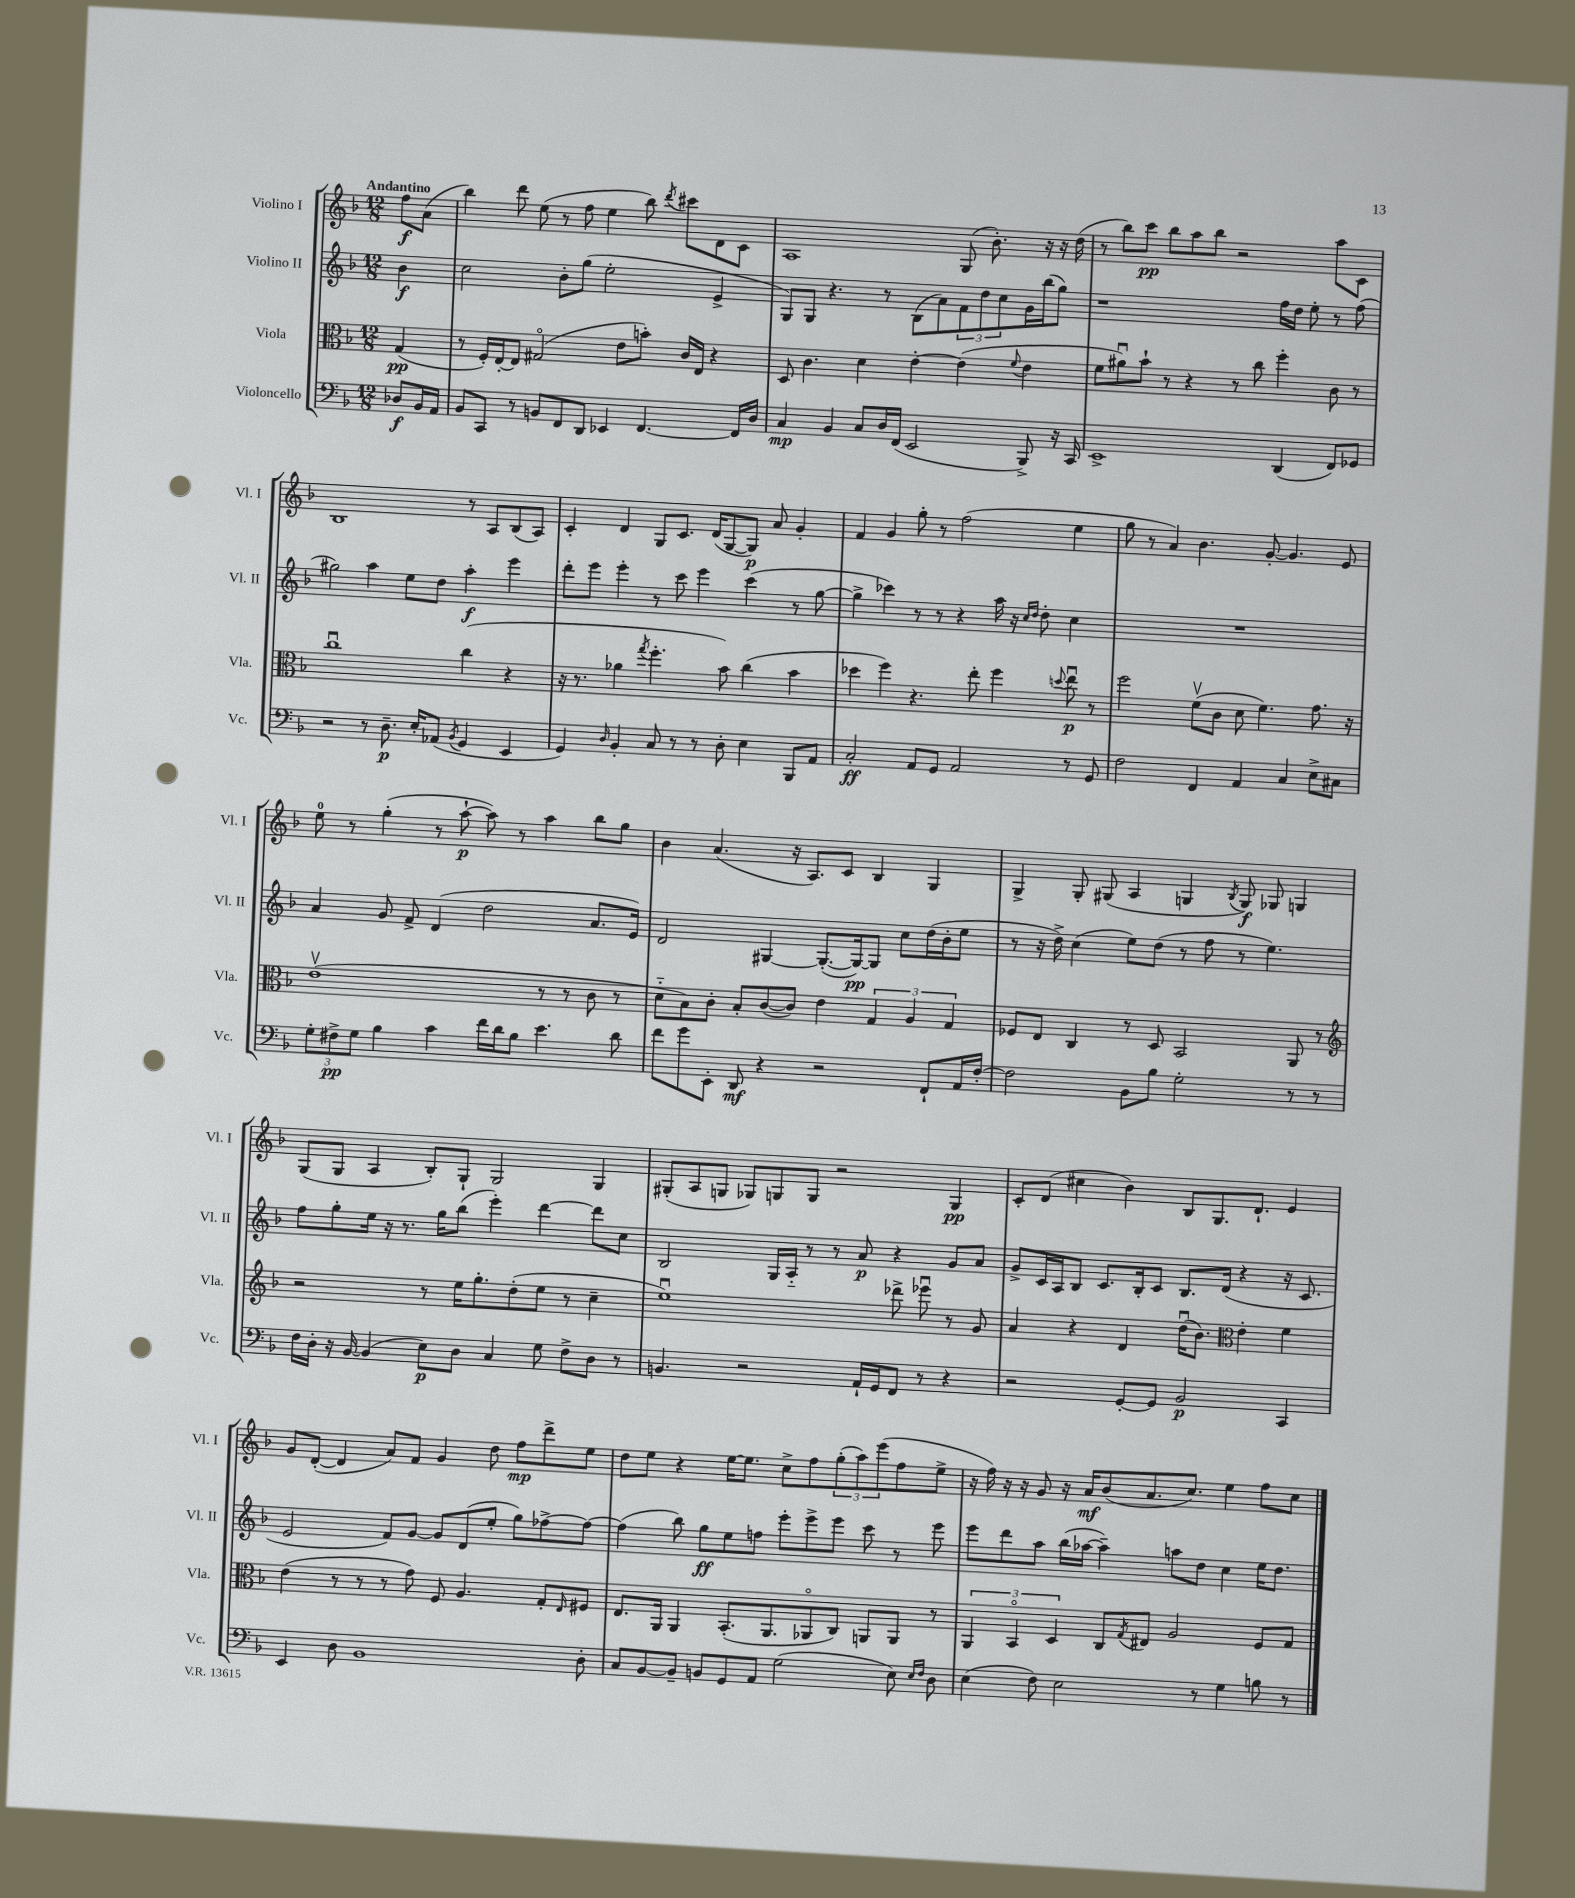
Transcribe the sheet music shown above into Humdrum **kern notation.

**kern	**dynam	**kern	**dynam	**kern	**dynam	**kern	**dynam
*part4	*part4	*part3	*part3	*part2	*part2	*part1	*part1
*staff4	*staff4	*staff3	*staff3	*staff2	*staff2	*staff1	*staff1
*I"Violoncello	*	*I"Viola	*	*I"Violino II	*	*I"Violino I	*
*I'Vc.	*	*I'Vla.	*	*I'Vl. II	*	*I'Vl. I	*
*clefF4	*	*clefC3	*	*clefG2	*	*clefG2	*
*k[b-]	*	*k[b-]	*	*k[b-]	*	*k[b-]	*
*M12/8	*	*M12/8	*	*M12/8	*	*M12/8	*
=	=	=	=	=	=	=	=
!	!	!	!	!	!	!LO:TX:a:B:t=Andantino	!
8D-X/L	f	(4G/	pp	4b-\	f	8ff\L	f
16BB-/L	.	.	.	.	.	(8a\J	.
16AA/JJ	.	.	.	.	.	.	.
=1	=1	=1	=1	=1	=1	=1	=1
8BB-/L	.	8r	.	2cc\	.	4bb-\)	.
8CC/J	.	16F'/LL)	.	.	.	.	.
.	.	[16E'/J	.	.	.	.	.
8r	.	8E/J]	.	.	.	8ddd\	.
8BBn/L	.	(2G#X/	.	.	.	(8ee\	.
8FF/	.	.	.	8b-'\L	.	8r	.
8DD/J	.	.	.	(8gg\J	.	8ff\	.
4EE-X/	.	.	.	2ee'\	.	4ee\	.
.	.	8e\L	.	.	.	.	.
[4.FF/	.	8bn'\J)	.	.	.	8bb-\)	.
.	.	.	.	.	.	8qddd/	.
.	.	16c/LL	.	.	.	8ccc#X\L	.
.	.	16E/JJ	.	.	.	.	.
.	.	4r	.	4e^/	.	8d\	.
16FF/LL]	.	.	.	.	.	8c\J	.
16D/JJ	.	.	.	.	.	.	.
=2	=2	=2	=2	=2	=2	=2	=2
4C/	mp	8D/	.	8G/L)	.	1A	.
.	.	4.c\	.	8G/J	.	.	.
4BB-/	.	.	.	4.r	.	.	.
8C/L	.	4d\	.	.	.	.	.
16D/L	.	.	.	8r	.	.	.
(16FF/JJ	.	.	.	.	.	.	.
2EE/	.	[4e'\	.	(8B-\L	.	.	.
.	.	.	.	8a\)	.	.	.
.	.	(4e\]	.	12f\	.	(8G/	.
.	.	.	.	12dd\	.	.	.
.	.	.	.	.	.	8.b-'\)	.
.	.	.	.	12cc\	.	.	.
.	.	8qqf/	.	.	.	.	.
8BBB-^/)	.	4e\	.	16g\L	.	.	.
.	.	.	.	(16bb-\J	.	16r	.
16r	.	.	.	8gg\J)	.	16r	.
16CC/	.	.	.	.	.	(16dd\	.
=3	=3	=3	=3	=3	=3	=3	=3
1EE^	.	8f\L	.	1r	.	8r	.
.	.	8a#Xu\)	.	.	.	8bb-\L)	.
.	.	8b-`\J	.	.	.	8ccc\J	pp
.	.	8r	.	.	.	8bb-\L	.
.	.	4r	.	.	.	8aa\	.
.	.	.	.	.	.	8bb-\J	.
.	.	8r	.	.	.	2r	.
.	.	8cc\	.	.	.	.	.
(4DD/	.	4ff'\	.	16ff\LL	.	.	.
.	.	.	.	16dd\JJ	.	.	.
.	.	.	.	8ee'\	.	.	.
8FF/L)	.	8c\	.	8r	.	8aa\L	.
8GG-X/J	.	8r	.	(8ff\	.	8c\J	.
!!LO:LB:g=z
=4	=4	=4	=4	=4	=4	=4	=4
2r	.	1ccu	.	2gg#X\)	.	1B-	.
8r	.	.	.	4aa\	.	.	.
8.D~\	p	.	.	.	.	.	.
.	.	.	.	8ee\L	.	.	.
16E'/KL	.	.	.	.	.	.	.
(8AA-X/J	.	.	.	8dd\J	.	.	.
8qBB-/	.	.	.	.	.	.	.
4GG/	.	(4cc\	.	4aa'\	f	8r	.
.	.	.	.	.	.	8A/L	.
4EE/	.	4r	.	4eee\	.	(8B-/	.
.	.	.	.	.	.	8A/J)	.
=5	=5	=5	=5	=5	=5	=5	=5
4GG/)	.	16r	.	8ddd'\L	.	4c'/	.
.	.	8.r	.	.	.	.	.
.	.	.	.	8eee\J	.	.	.
16qqD/	.	.	.	.	.	.	.
4BB-'/	.	4a-X\	.	4eee'\	.	4d/	.
.	.	8qgg/	.	.	.	.	.
8C/	.	4.ff'\	.	8r	.	8G/L	.
8r	.	.	.	8ccc\	.	8.c/J	.
8r	.	.	.	4eee\	.	.	.
.	.	.	.	.	.	(16d/KL	.
8D'\	.	8b-\)	.	.	.	[8G/	.
4E\	.	(4cc\	.	(4ccc\	.	8G/J])	p
.	.	.	.	.	.	8a/	.
8BBB-/L	.	4b-\	.	8r	.	4g'/	.
8AA/J	.	.	.	[8gg\	.	.	.
=6	=6	=6	=6	=6	=6	=6	=6
2C'/	ff	4dd-X\	.	4gg^\]	.	4f/	.
.	.	4ff\)	.	4ccc-X\)	.	4g/	.
8AA/L	.	4.r	.	8r	.	8gg'\	.
8GG/J	.	.	.	8r	.	8r	.
2AA/	.	.	.	4r	.	(2ff\	.
.	.	8ee'\	.	.	.	.	.
.	.	4ff\	.	16aa\	.	.	.
.	.	.	.	16r	.	.	.
.	.	.	.	16qqcc/LL	.	.	.
.	.	.	.	16qqdd/JJ	.	.	.
.	.	.	.	8dd'\	.	.	.
.	.	8qqddn/	.	.	.	.	.
8r	.	8eeu\	p	4cc\	.	4ee\	.
8GG/	.	8r	.	.	.	.	.
=7	=7	=7	=7	=7	=7	=7	=7
2F\	.	2ff\	.	1.r	.	8gg\	.
.	.	.	.	.	.	8r	.
.	.	.	.	.	.	4a/)	.
4FF/	.	(8fv\L	.	.	.	4.b-\	.
.	.	8c\J	.	.	.	.	.
4AA/	.	8d\	.	.	.	.	.
.	.	4.f\)	.	.	.	[8g'/	.
4C/	.	.	.	.	.	4.g/]	.
8E^\L	.	8.g\	.	.	.	.	.
8C#X\J	.	.	.	.	.	8e/	.
.	.	16r	.	.	.	.	.
!!LO:LB:g=z
=8	=8	=8	=8	=8	=8	=8	=8
12G'\L	.	(1ev	.	4a/	.	8ee\	.
12F#X^\	pp	.	.	.	.	.	.
.	.	.	.	.	.	8r	.
12G\J	.	.	.	.	.	.	.
4B-\	.	.	.	8g/	.	(4gg'\	.
.	.	.	.	8f^/	.	.	.
4c\	.	.	.	(4d/	.	8r	.
.	.	.	.	.	.	[8aa`\	p
16f\LL	.	.	.	2dd\	.	8aa\])	.
16d\J	.	.	.	.	.	.	.
8B-\J	.	.	.	.	.	8r	.
4.e\	.	8r	.	.	.	4aa\	.
.	.	8r	.	.	.	.	.
.	.	8c\	.	8.a/L	.	8bb-\L	.
8d\	.	8r	.	.	.	8gg\J	.
.	.	.	.	16e/Jk)	.	.	.
=9	=9	=9	=9	=9	=9	=9	=9
8f\L	.	8d\L	.	2d/	.	4b-\	.
8g\	.	8B-\)	.	.	.	.	.
8EE'\J	.	8c'\J	.	.	.	(4.a/	.
8DD/	mf	8B-'/L	.	.	.	.	.
4r	.	([8c/	.	[4G#X/	.	.	.
.	.	8c/J])	.	.	.	16r	.
.	.	.	.	.	.	8.A/L)	.
2r	.	4e\	.	(8.G#'/L_	.	.	.
.	.	.	.	.	.	8c/J	.
.	.	.	.	16G#/k_)	pp	.	.
.	.	6G/	.	8G#/J]	.	4B-/	.
.	.	.	.	8cc\L	.	.	.
.	.	6A/	.	.	.	.	.
8FF`/L	.	.	.	(16dd\L	.	4G/	.
.	.	.	.	16b-'\J	.	.	.
.	.	6G/	.	.	.	.	.
16AA/L	.	.	.	8ee\J	.	.	.
[16F'/JJ	.	.	.	.	.	.	.
=10	=10	=10	=10	=10	=10	=10	=10
2F\]	.	8F-X/L	.	8r	.	4G^/	.
.	.	8E/J	.	16r	.	.	.
.	.	.	.	16dd^\)	.	.	.
.	.	4C/	.	(4cc\	.	8G'/	.
.	.	.	.	.	.	(8G#X/	.
8BB-\L	.	8r	.	8ee\L)	.	4A/	.
8B-\J	.	8D/	.	(8dd\J	.	.	.
2G'\	.	2BB-/	.	8r	.	4Gn/	.
.	.	.	.	8ff\	.	.	.
.	.	.	.	.	.	8qB-/	.
.	.	.	.	8r	.	8G/)	f
.	.	.	.	4.ee\)	.	8G-X/	.
8r	.	8AA/	.	.	.	4Gn/	.
8r	.	8r	.	.	.	.	.
!!LO:LB:g=z
=11	=11	=11	=11	=11	=11	=11	=11
*	*	*clefG2	*	*	*	*	*
16F\LL	.	2r	.	8ff\L	.	(8G/L	.
16D'\JJ	.	.	.	.	.	.	.
16r	.	.	.	8gg'\	.	8G/J	.
[16BB-/	.	.	.	.	.	.	.
(4BB-/]	.	.	.	16ee\Jk	.	4A/	.
.	.	.	.	16r	.	.	.
.	.	.	.	8.r	.	.	.
8E\L)	p	8r	.	.	.	8B-'/L)	.
.	.	.	.	16gg\KL	.	.	.
8D\J	.	16ee\KL	.	(8bb-\J	.	8G`/J	.
.	.	8.gg'\	.	.	.	.	.
4C/	.	.	.	4eee'\)	.	2G/	.
.	.	(8dd'\	.	.	.	.	.
8G\	.	8ee\J	.	[4ddd\	.	.	.
8F^\L	.	8r	.	.	.	.	.
8D\J	.	4cc~\	.	8ddd\L]	.	4G/	.
8r	.	.	.	8cc\J	.	.	.
=12	=12	=12	=12	=12	=12	=12	=12
4.BBn/	.	1eeu)	.	2B-/	.	(8G#X'/L	.
.	.	.	.	.	.	8A/	.
.	.	.	.	.	.	8Gn/J	.
2r	.	.	.	.	.	8G-X/L)	.
.	.	.	.	16G/LL	.	8Gn/	.
.	.	.	.	16A/JJ	.	.	.
.	.	.	.	8r	.	8G/J	.
.	.	.	.	8r	.	2r	.
16AA`/LL	.	.	.	8a/	p	.	.
16GG/J	.	.	.	.	.	.	.
8FF/J	.	8ddd-X^\	.	4r	.	.	.
8r	.	8eee-Xu\	.	.	.	.	.
4r	.	8r	.	8g/L	.	4G/	pp
.	.	8g/	.	8a/J	.	.	.
=13	=13	=13	=13	=13	=13	=13	=13
2r	.	4a/	.	8g^/L	.	8c'/L	.
.	.	.	.	16c/L	.	(8d/J	.
.	.	.	.	16A/J	.	.	.
.	.	4r	.	8B-/J	.	4cc#X\	.
.	.	.	.	8.c/L	.	.	.
[8GG'/L	.	4d/	.	.	.	4b-\)	.
.	.	.	.	16B-'/k	.	.	.
8GG/J]	.	.	.	8c/J	.	.	.
2BB-/	p	(16ddu\KL	.	8.B-/L	.	8B-/L	.
.	.	8.b-\J)	.	.	.	.	.
.	.	.	.	.	.	8.G/	.
.	.	.	.	(16d/Jk	.	.	.
*	*	*clefC3	*	*	*	*	*
.	.	4e'\	.	4r	.	.	.
.	.	.	.	.	.	8.d`/J	.
4CC/	.	4f\	.	16r	.	4e/	.
.	.	.	.	8.c/	.	.	.
!!LO:LB:g=z
=14	=14	=14	=14	=14	=14	=14	=14
4EE/	.	(4e\	.	2e/	.	8g/L	.
.	.	.	.	.	.	([8d'/J	.
8D\	.	8r	.	.	.	4d/]	.
1BB-	.	8r	.	.	.	.	.
.	.	8r	.	8f/L)	.	8a/L)	.
.	.	8g\)	.	[8g/J	.	8f/J	.
.	.	8F/	.	8g/L]	.	4g/	.
.	.	4.A/	.	(8d/	.	.	.
.	.	.	.	8ee'/J	.	8dd\	.
.	.	.	.	8gg\L)	.	8ff\L	mp
.	.	8G'/L	.	[8ff-X^\	.	8ddd^\	.
.	.	16qqE/	.	.	.	.	.
8D'\	.	8F#X/J	.	8ff-\J_	.	8ee\J	.
=15	=15	=15	=15	=15	=15	=15	=15
8C/L	.	8.E/L	.	(4ff-\]	.	8dd\L	.
[8BB-/	.	.	.	.	.	8ee\J	.
.	.	16AA/Jk	.	.	.	.	.
8BB-~/J]	.	4AA/	.	8bb-\)	.	4r	.
8BBn/L	.	.	.	8gg\L	ff	.	.
8GG/	.	(8.BB-'/L	.	8ee\	.	[16ee\KL	.
.	.	.	.	.	.	8.ee\J]	.
8AA/J	.	.	.	8ffn\J	.	.	.
.	.	8.AA/	.	.	.	.	.
(2G\	.	.	.	8eee'\L	.	8cc^\L	.
.	.	8AA-X/	.	8eee^\	.	8ff\	.
.	.	8C/J)	.	8eee\J	.	(12gg'\	.
.	.	.	.	.	.	12aa\)	.
.	.	8AAn/L	.	8ccc\	.	.	.
.	.	.	.	.	.	(12eee\	.
8E\)	.	8AA/J	.	8r	.	8ff\	.
16qqE/LL	.	.	.	.	.	.	.
16qqF/JJ	.	.	.	.	.	.	.
8D\	.	8r	.	8eee\	.	8ee^\J	.
=16	=16	=16	=16	=16	=16	=16	=16
(4E\	.	6AA/	.	8eee\L	.	16r	.
.	.	.	.	.	.	16ff\)	.
.	.	.	.	8ddd\	.	16r	.
.	.	6BB-/	.	.	.	.	.
.	.	.	.	.	.	16r	.
8F\)	.	.	.	8aa\J	.	8g/	.
.	.	6D/	.	.	.	.	.
2E\	.	.	.	(16bb-\LL	.	16r	.
.	.	.	.	[16aa-X\JJ	.	16a/KL	mf
.	.	8C/L	.	4aa-~\])	.	(8b-/	.
.	.	8qG/	.	.	.	.	.
.	.	8E#X/J	.	.	.	8.a/	.
.	.	2A/	.	8aan\L	.	.	.
.	.	.	.	.	.	8.cc/J)	.
8r	.	.	.	8dd\J	.	.	.
4G\	.	.	.	4cc\	.	4ee\	.
8Bn\	.	8F/L	.	16ee\KL	.	8ff\L	.
.	.	.	.	8.dd\J	.	.	.
8r	.	8G/J	.	.	.	8cc\J	.
==	==	==	==	==	==	==	==
*-	*-	*-	*-	*-	*-	*-	*-
